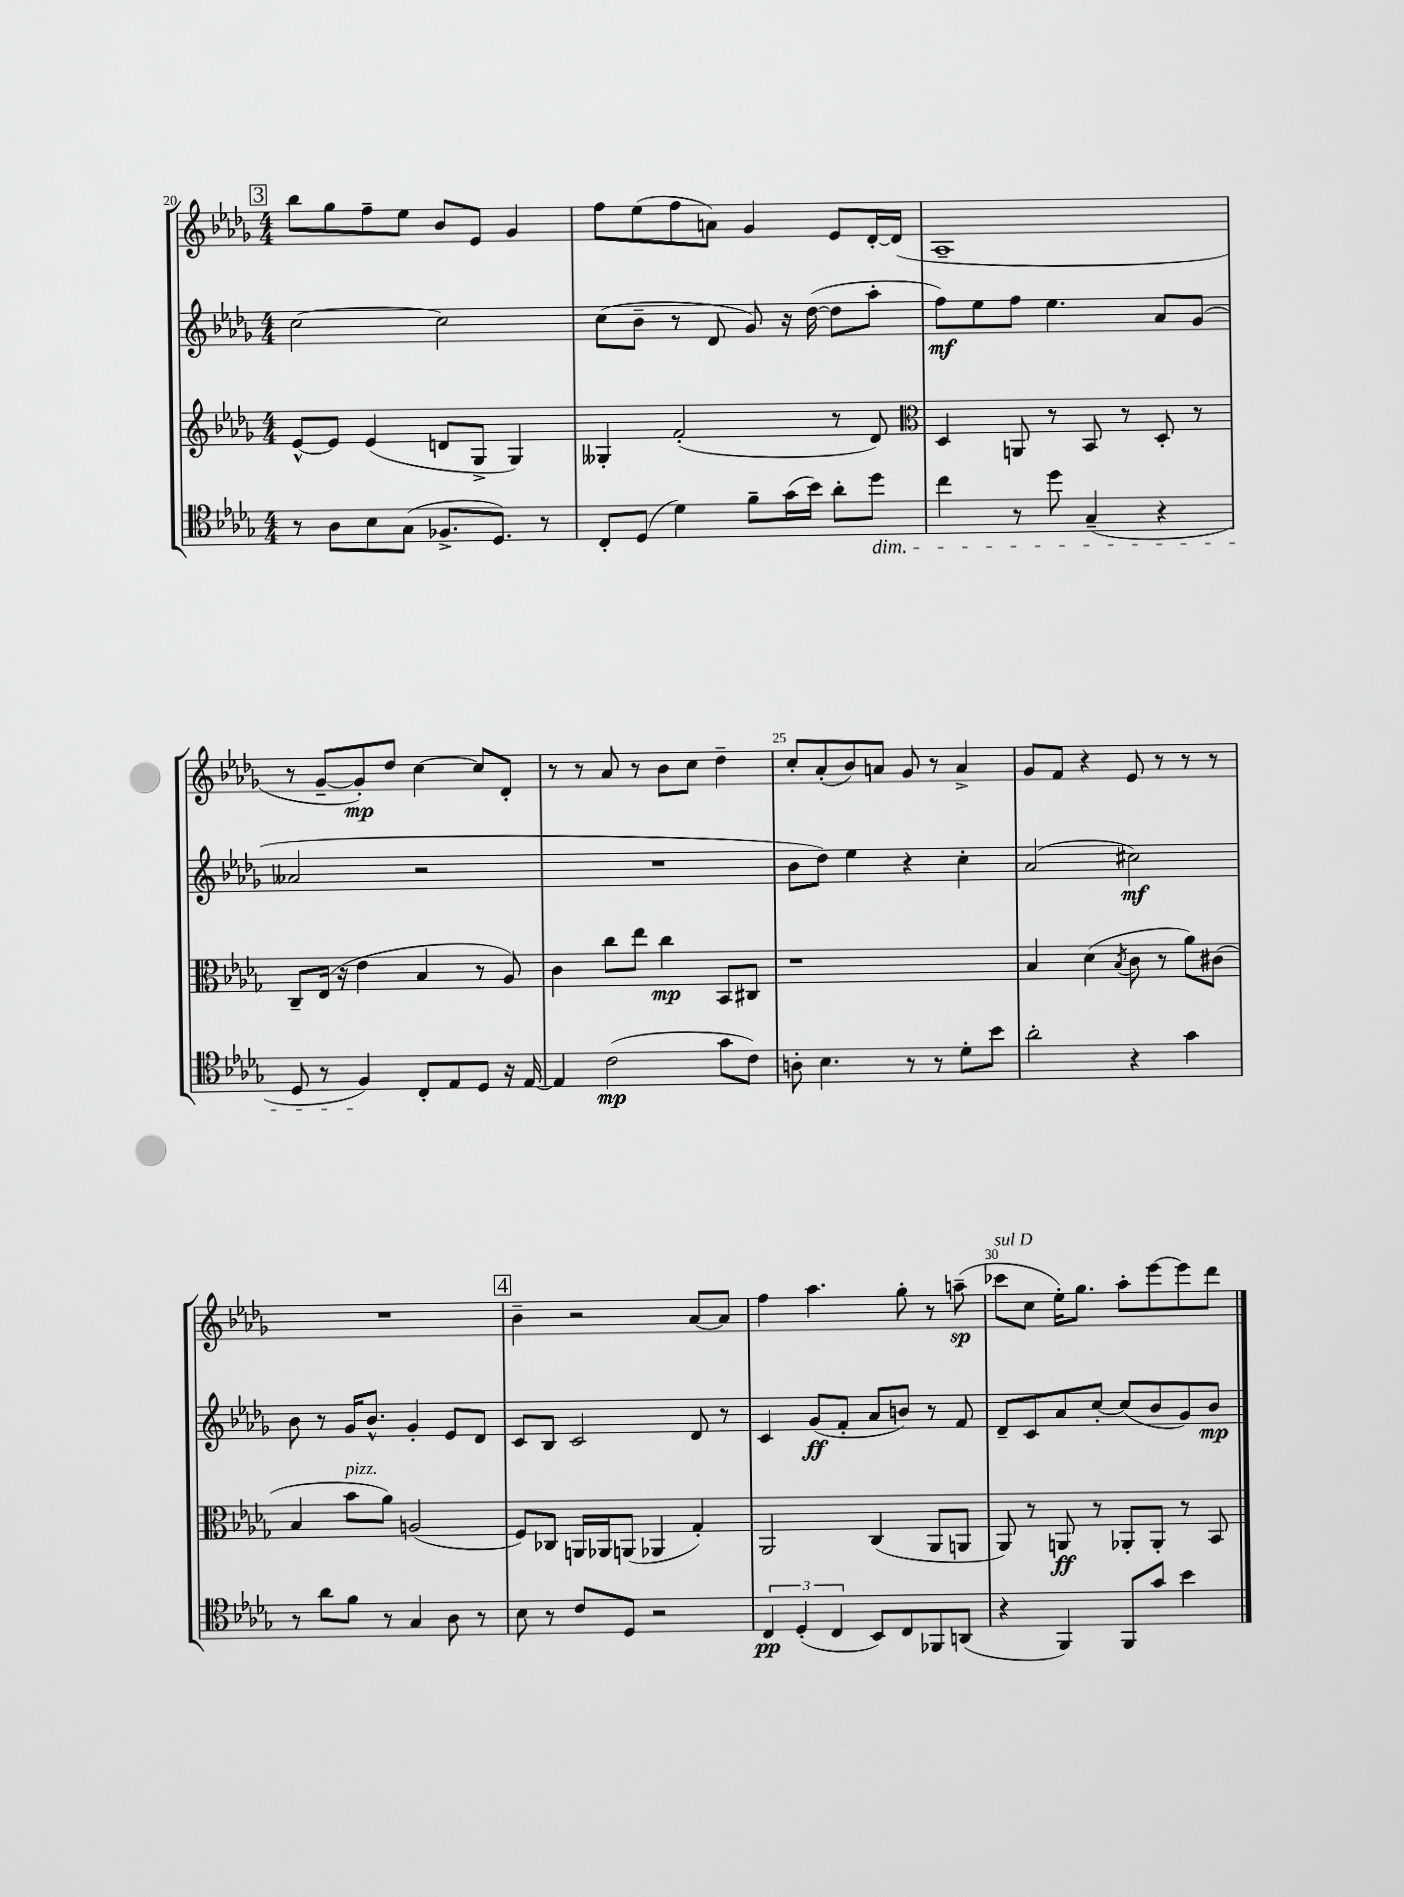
<<
\new StaffGroup <<
\new Staff = "s0" {
    \clef treble \key des \major \numericTimeSignature \time 4/4
    \mark \markup { \box "3" } bes''8 ges''8 f''8-- ees''8 bes'8 ees'8 ges'4 |
    f''8 ees''8( f''8 a'8) ges'4 ees'8 des'16~-. des'16( |
    aes1-- |
    r8 ges'8~-- ges'8-.\mp) des''8 c''4~ c''8 des'8-. |
    r8 r8 aes'8 r8 bes'8 c''8 des''4-- |
    c''8-. aes'8-.( bes'8) a'8 ges'8 r8 a'4-> |
    ges'8 f'8 r4 ees'8 r8 r8 r8 |
    R1 |
    \mark \markup { \box "4" } bes'4-- r2 aes'8~ aes'8 |
    f''4 aes''4. ges''8-. r8 a''8--\sp( |
    ces'''8^\markup { \italic "sul D" } c''8 ees''16-.) ges''8. aes''8-. ees'''8~ ees'''8 des'''8 \bar "|." |
}
\new Staff = "s1" {
    \clef treble \key des \major \numericTimeSignature \time 4/4
    \mark \markup { \box "3" } c''2~ c''2 |
    c''8( bes'8-- r8 des'8 ges'8) r16 des''16~( des''8 aes''8-. |
    f''8\mf) ees''8 f''8 ees''4. aes'8 ges'8( |
    aeses'2 r2 |
    R1 |
    bes'8 des''8) ees''4 r4 c''4-. |
    aes'2( cis''2\mf) |
    bes'8 r8 ges'16 bes'8.-^ ges'4-. ees'8 des'8 |
    \mark \markup { \box "4" } c'8 bes8 c'2 des'8 r8 |
    c'4 ges'8\ff( f'8-. aes'8 b'8) r8 f'8 |
    des'8-- c'8 aes'8 c''8~-. c''8( bes'8 ges'8) bes'8\mp \bar "|." |
}
\new Staff = "s2" {
    \clef treble \key des \major \numericTimeSignature \time 4/4
    \mark \markup { \box "3" } ees'8~-^ ees'8 ees'4( d'8 ges8-> ges4) |
    geses4-. f'2-.( r8 des'8) |
    \clef alto des4 a,8 r8 bes,8 r8 des8-. r8 |
    c8-- ees16( r16 ees'4 bes4 r8 aes8) |
    c'4 c''8 ees''8 c''4\mp bes,8 cis8 |
    r1 |
    bes4 des'4( \acciaccatura { bes8 } c'8 r8 aes'8) cis'8( |
    bes4 bes'8^\markup { \italic "pizz." } aes'8) a2( |
    \mark \markup { \box "4" } f8) ces8 a,16 aes,16 a,8( aes,4 ges4-.) |
    aes,2 c4( aes,8 a,8 |
    aes,8) r8 a,8\ff r8 aes,8-. aes,8-. r8 bes,8 \bar "|." |
}
\new Staff = "s3" {
    \clef tenor \key des \major \numericTimeSignature \time 4/4
    \mark \markup { \box "3" } r8 aes8 bes8 ges8( fes8.-> des8.) r8 |
    c8-. des8( des'4) f'8-- ges'16( bes'16) aes'8-. des''8\dim |
    c''4 r8 des''8 ges4--( r4 |
    des8 r8 f4\!) c8-. ees8 des8 r16 ees16~ |
    ees4 c'2\mp( ges'8 c'8) |
    a8-. bes4. r8 r8 des'8-. bes'8 |
    aes'2-. r4 ges'4 |
    r8 aes'8 f'8 r8 ges4 aes8 r8 |
    \mark \markup { \box "4" } bes8 r8 c'8 des8 r2 |
    \tuplet 3/2 { c4\pp des4-.( c4 } bes,8) c8 fes,8 a,8( |
    r4 f,4) f,8 ges'8 bes'4 \bar "|." |
}
>>
>>
\layout { \context { \Score currentBarNumber = #20 \override BarNumber.break-visibility = ##(#f #t #t) barNumberVisibility = #(every-nth-bar-number-visible 5) } }
